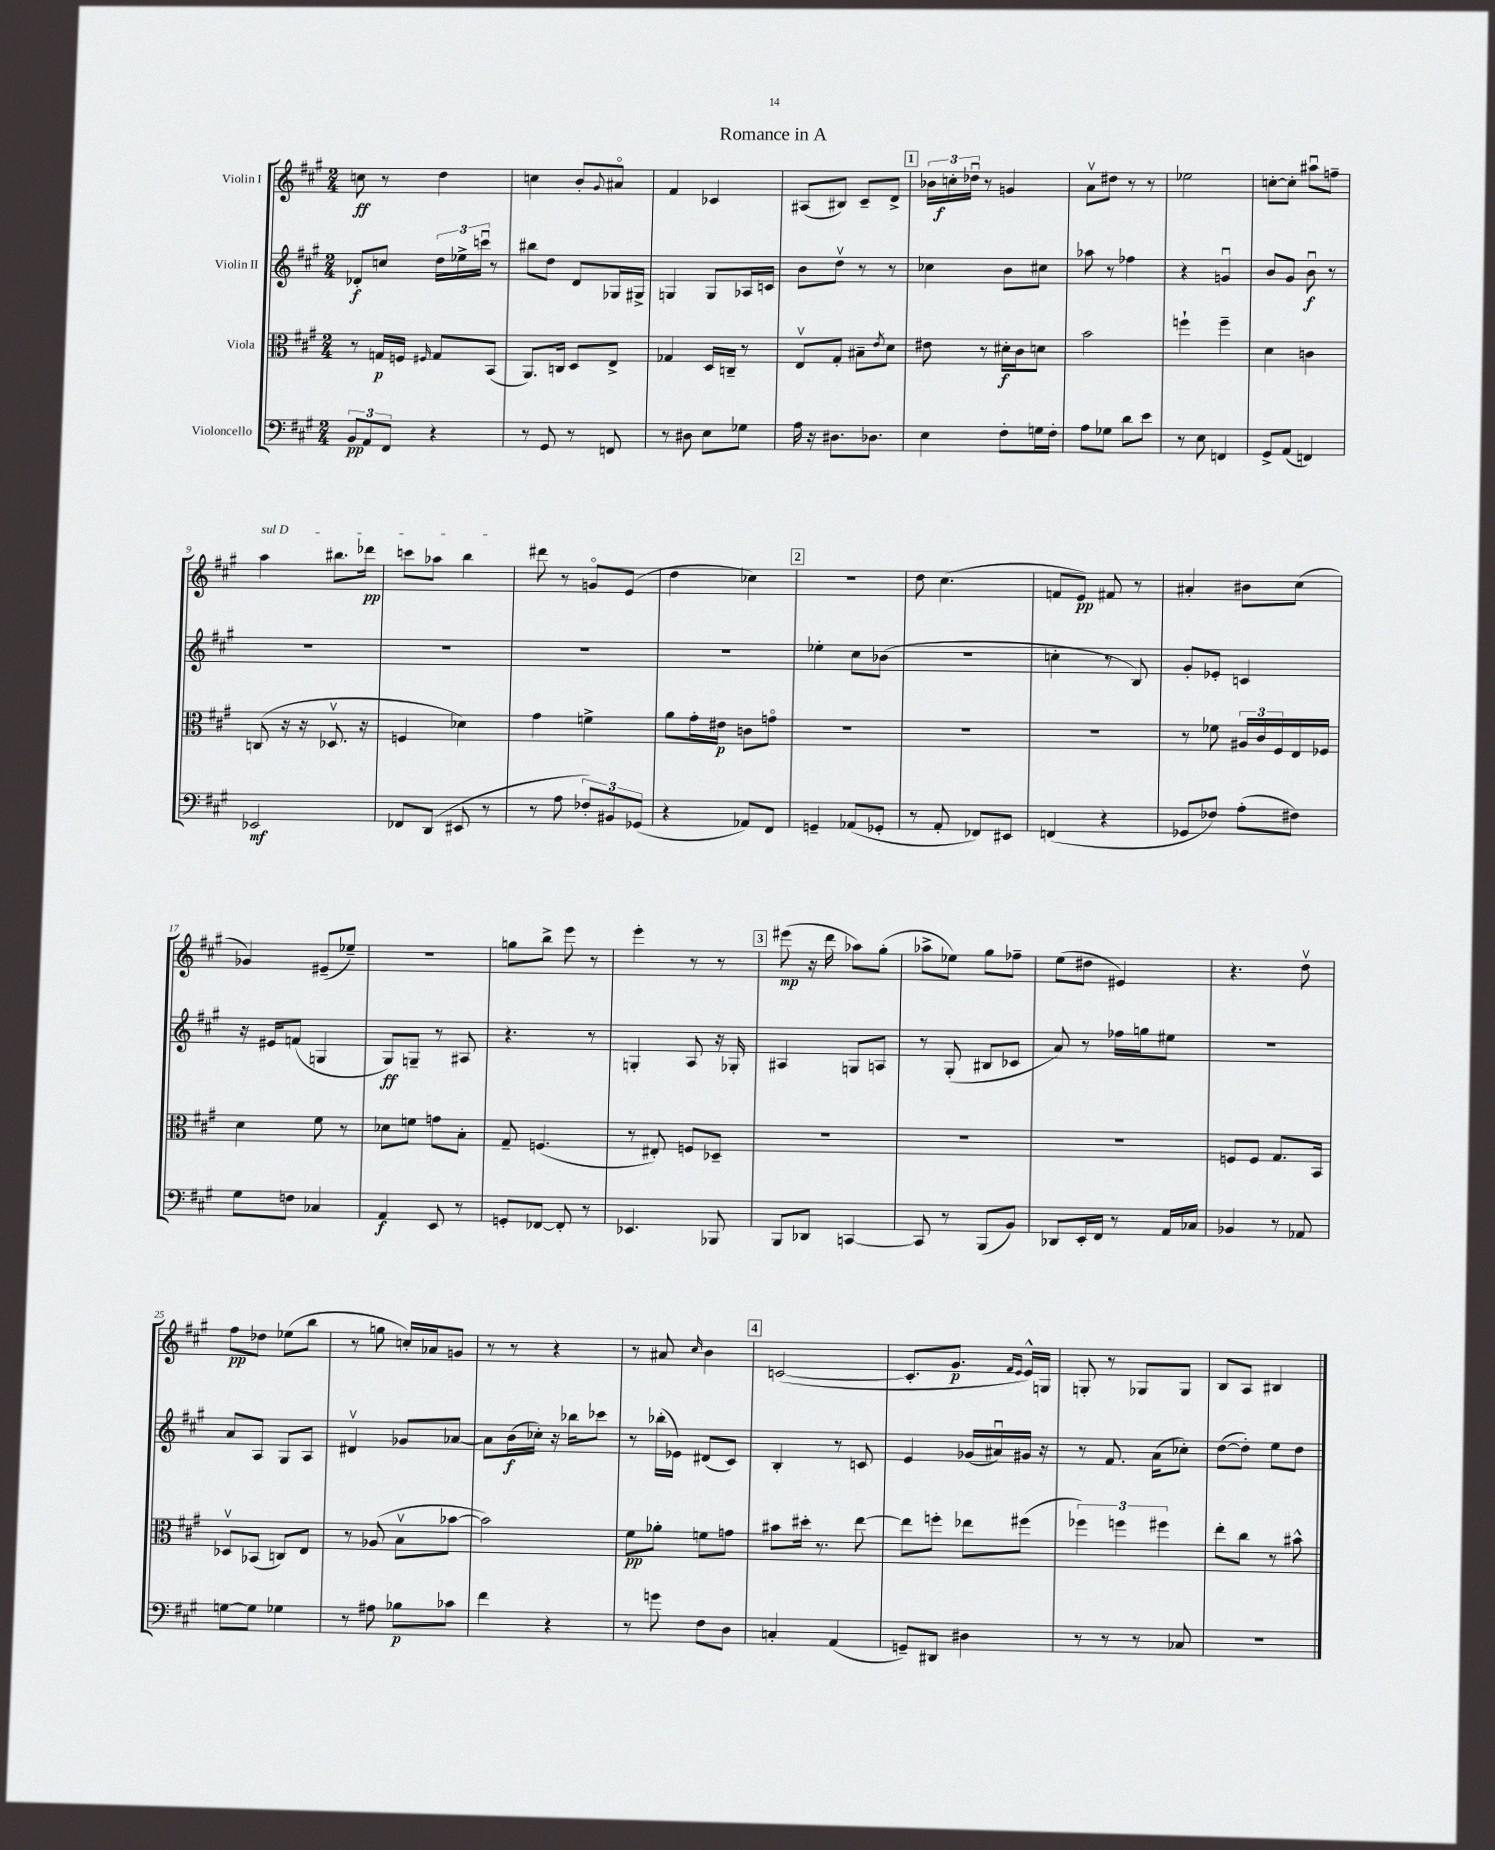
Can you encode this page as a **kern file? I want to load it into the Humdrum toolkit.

**kern	**dynam	**kern	**dynam	**kern	**dynam	**kern	**dynam
*part4	*part4	*part3	*part3	*part2	*part2	*part1	*part1
*staff4	*staff4	*staff3	*staff3	*staff2	*staff2	*staff1	*staff1
*I"Violoncello	*	*I"Viola	*	*I"Violin II	*	*I"Violin I	*
*clefF4	*	*clefC3	*	*clefG2	*	*clefG2	*
*k[f#c#g#]	*	*k[f#c#g#]	*	*k[f#c#g#]	*	*k[f#c#g#]	*
*M2/4	*	*M2/4	*	*M2/4	*	*M2/4	*
=1	=1	=1	=1	=1	=1	=1	=1
12BB/L	pp	8r	.	8d-X'/L	f	8ccn\	ff
12AA/	.	.	.	.	.	.	.
.	.	16Gn/LL	p	8ccn/J	.	8r	.
12FF#/J	.	.	.	.	.	.	.
.	.	16Fn/JJ	.	.	.	.	.
.	.	16qqF#X/	.	.	.	.	.
4r	.	8G/L	.	24dd\LL	.	4dd\	.
.	.	.	.	24ee-X^\	.	.	.
.	.	.	.	24cccnu\JJ	.	.	.
.	.	(8BB/J	.	8r	.	.	.
=2	=2	=2	=2	=2	=2	=2	=2
8r	.	8.AA/L)	.	8bb#X\L	.	4ccn\	.
8GG#/	.	.	.	8dd\J	.	.	.
.	.	16Cn/Jk	.	.	.	.	.
8r	.	8D/L	.	8d/L	.	8b'/L	.
.	.	.	.	.	.	8qqg#/	.
8FFn/	.	8E^/J	.	16G-X/L	.	8a#X/J	.
.	.	.	.	16G#X^/JJ	.	.	.
=3	=3	=3	=3	=3	=3	=3	=3
8r	.	4G-X/	.	4Gn/	.	4f#/	.
8D#X\	.	.	.	.	.	.	.
8E\L	.	16D/LL	.	8G/L	.	4c-X/	.
.	.	16Cn~/JJ	.	.	.	.	.
8G-X\J	.	8r	.	16A-X/L	.	.	.
.	.	.	.	16cn/JJ	.	.	.
=4	=4	=4	=4	=4	=4	=4	=4
16A\	.	8Ev/L	.	8b\L	.	(8A#X/L	.
16r	.	.	.	.	.	.	.
8.D#X\L	.	8G#'/J	.	8ddv\J	.	8B#X/J)	.
.	.	8B#X~\L	.	8r	.	8c#~/L	.
8.D-X\J	.	.	.	.	.	.	.
.	.	8qe/	.	.	.	.	.
.	.	8d\J	.	8r	.	8d^/J	.
!!LO:REH:place=s1:t=1
=5	=5	=5	=5	=5	=5	=5	=5
4E\	.	8e#X\	.	4cc-X\	.	24b-X\LL	.
.	.	.	.	.	.	24ccn'\	f
.	.	.	.	.	.	24dd-Xu\JJ	.
.	.	8r	.	.	.	8r	.
8F#'\L	.	16d#X'\LL	f	8b\L	.	4gn/	.
.	.	16c#\J	.	.	.	.	.
16Gn\L	.	8dn\J	.	8cc#X\J	.	.	.
16F#'\JJ	.	.	.	.	.	.	.
=6	=6	=6	=6	=6	=6	=6	=6
8A\L	.	2b\	.	8aa-X\	.	8av\L	.
8G-X\J	.	.	.	8r	.	8dd#X\J	.
8d\L	.	.	.	4ff-X\	.	8r	.
8e\J	.	.	.	.	.	8r	.
=7	=7	=7	=7	=7	=7	=7	=7
8r	.	4ffn`\	.	4r	.	2ee-X\	.
8E\	.	.	.	.	.	.	.
4FFn/	.	4ff~\	.	4gnu/	.	.	.
=8	=8	=8	=8	=8	=8	=8	=8
8GG#^/L	.	4d\	.	8b/L	.	[8ccn'\L	.
(8AA/J	.	.	.	8g#/J	.	8cc'\J]	.
4FFn/)	.	4cn\	.	8bu\	f	8aa#Xu\L	.
.	.	.	.	8r	.	8ffn~\J	.
!!LO:LB:g=z
=9	=9	=9	=9	=9	=9	=9	=9
!	!	!	!	!	!	!LO:TX:a:i:t=sul D	!
2EE-X/	mf	(8Cn/	.	2r	.	4aa\	.
.	.	16r	.	.	.	.	.
.	.	16r	.	.	.	.	.
.	.	8.D-Xv/	.	.	.	8.bb#X\L	.
.	.	16r	.	.	.	16ddd-X\Jk	pp
=10	=10	=10	=10	=10	=10	=10	=10
8FF-X/L	.	4Fn/	.	2r	.	8cccn\L	.
(8DD/J	.	.	.	.	.	8aa-X\J	.
8EE#X/	.	4d-X\)	.	.	.	4bb\	.
8r	.	.	.	.	.	.	.
=11	=11	=11	=11	=11	=11	=11	=11
8r	.	4g#\	.	2r	.	8ddd#X\	.
8A\	.	.	.	.	.	8r	.
12F-X'/L)	.	4fn^\	.	.	.	8gn/L	.
12BB#X/	.	.	.	.	.	.	.
.	.	.	.	.	.	(8e/J	.
(12GG-X/J	.	.	.	.	.	.	.
=12	=12	=12	=12	=12	=12	=12	=12
4r	.	8a\L	.	2r	.	4dd\	.
.	.	16g#'\L	.	.	.	.	.
.	.	16e#X\JJ	p	.	.	.	.
8AA-X/L)	.	8cn\L	.	.	.	4cc-X\)	.
8FF#/J	.	8gn\J	.	.	.	.	.
!!LO:REH:place=s1:t=2
=13	=13	=13	=13	=13	=13	=13	=13
4GGn~/	.	2r	.	4ee-X'\	.	2r	.
(8AA-X/L	.	.	.	8cc#\L	.	.	.
8GG-X'/J	.	.	.	(8b-X\J	.	.	.
=14	=14	=14	=14	=14	=14	=14	=14
8r	.	2r	.	2r	.	8dd\	.
8AA'/	.	.	.	.	.	(4.cc#\	.
8FF-X/L)	.	.	.	.	.	.	.
8EE#X/J	.	.	.	.	.	.	.
=15	=15	=15	=15	=15	=15	=15	=15
(4FFn/	.	2r	.	4ccn'\	.	8fn/L	.
.	.	.	.	.	.	8e/J)	pp
4r	.	.	.	8r	.	8f#X/	.
.	.	.	.	8B/)	.	8r	.
=16	=16	=16	=16	=16	=16	=16	=16
8GG-X/L	.	8r	.	8g#'/L	.	4a#X'/	.
8F-X/J)	.	8f-X\	.	8e-X'/J	.	.	.
(8A'\L	.	24A#X/LL	.	4cn/	.	8b#X\L	.
.	.	24c#/	.	.	.	.	.
.	.	24F#/	.	.	.	.	.
8F#X\J)	.	16E/	.	.	.	(8cc#\J	.
.	.	16F-X/JJ	.	.	.	.	.
!!LO:LB:g=z
=17	=17	=17	=17	=17	=17	=17	=17
8G#\L	.	4d\	.	16r	.	4g-X/)	.
.	.	.	.	16e#X/KL	.	.	.
8Fn\J	.	.	.	(8fn/J	.	.	.
4C-X/	.	8f#\	.	4Gn/	.	(8e#X~/L	.
.	.	8r	.	.	.	8ee-X~/J)	.
=18	=18	=18	=18	=18	=18	=18	=18
4AA/	f	8d-X\L	.	8G#/L)	ff	2r	.
.	.	8fn\J	.	8Gn~/J	.	.	.
8EE/	.	8gn\L	.	8r	.	.	.
8r	.	8B'\J	.	8A#X/	.	.	.
=19	=19	=19	=19	=19	=19	=19	=19
8GGn'/L	.	8G#~/	.	4.r	.	8ggn\L	.
[8FF-X/J	.	(4.Fn/	.	.	.	8bb^\J	.
8FF-'/]	.	.	.	.	.	8eee\	.
8r	.	.	.	8r	.	8r	.
=20	=20	=20	=20	=20	=20	=20	=20
4.EE-X/	.	8r	.	4Gn'/	.	4eee'\	.
.	.	8E#X'/)	.	.	.	.	.
.	.	8Fn/L	.	8A/	.	8r	.
8BBB-X/	.	8D-X~/J	.	16r	.	8r	.
.	.	.	.	16G-X'/	.	.	.
!!LO:REH:place=s1:t=3
=21	=21	=21	=21	=21	=21	=21	=21
8BBB/L	.	2r	.	4A#X/	.	(8eee#X\	mp
8DD-X/J	.	.	.	.	.	16r	.
.	.	.	.	.	.	16ddd\	.
[4CCn/	.	.	.	8Gn/L	.	8aa-X\L)	.
.	.	.	.	8An/J	.	(8gg#'\J	.
=22	=22	=22	=22	=22	=22	=22	=22
8CC/]	.	2r	.	8r	.	8aa-X^\L	.
8r	.	.	.	(8G#'/	.	8ee-X\J)	.
(8BBB/L	.	.	.	8B#X/L	.	8gg#\L	.
8BB/J)	.	.	.	8c-X/J	.	8ff-X~\J	.
=23	=23	=23	=23	=23	=23	=23	=23
8DD-X/L	.	2r	.	8a/)	.	(8ee\L	.
16EE'/L	.	.	.	8r	.	8dd#X\J	.
16FF#/JJ	.	.	.	.	.	.	.
8r	.	.	.	16ff-X\LL	.	4e#X/)	.
.	.	.	.	16ggn\J	.	.	.
16AA/LL	.	.	.	8ee#X\J	.	.	.
16C-X/JJ	.	.	.	.	.	.	.
=24	=24	=24	=24	=24	=24	=24	=24
4BB-X/	.	8Fn/L	.	2r	.	4.r	.
.	.	8F/J	.	.	.	.	.
8r	.	8.G#/L	.	.	.	.	.
8AA-X/	.	.	.	.	.	8ddv\	.
.	.	16BB/Jk	.	.	.	.	.
!!LO:LB:g=z
=25	=25	=25	=25	=25	=25	=25	=25
[8Gn\L	.	8D-Xv/L	.	8a/L	.	8ff#\L	pp
8G\J]	.	(8BB-X/J	.	8A/J	.	8dd-X\J	.
4G-X\	.	8Cn/L)	.	8G#/L	.	(8ee-X\L	.
.	.	8E/J	.	8A/J	.	8bb\J	.
=26	=26	=26	=26	=26	=26	=26	=26
8r	.	8r	.	4d#Xv/	.	8r	.
8A#X\	.	(8A-X/	.	.	.	8ggn\	.
8B-X\L	p	8Bv\L	.	8g-X/L	.	16ccn'/LL)	.
.	.	.	.	.	.	16a-X/J	.
8c-X\J	.	[8b-X\J	.	[8a-X/J	.	8gn/J	.
=27	=27	=27	=27	=27	=27	=27	=27
4f#\	.	2b-\])	.	8a-\L]	.	8r	.
.	.	.	.	(16b\L	f	8r	.
.	.	.	.	16cc-X'\JJ)	.	.	.
4r	.	.	.	16r	.	4r	.
.	.	.	.	16bb-X\KL	.	.	.
.	.	.	.	8ccc-X\J	.	.	.
=28	=28	=28	=28	=28	=28	=28	=28
8r	.	8f#\L	pp	8r	.	8r	.
8gn\	.	8a-X'\J	.	(16bb-X'\LL	.	8a#X/	.
.	.	.	.	16e-X\JJ)	.	.	.
.	.	.	.	.	.	16qqcc#/	.
8F#\L	.	8fn\L	.	(8d#X/L	.	4b\	.
8D\J	.	8gn\J	.	8c#/J)	.	.	.
!!LO:REH:place=s1:t=4
=29	=29	=29	=29	=29	=29	=29	=29
4Cn'/	.	8b#X\L	.	4B'/	.	([2cn/	.
.	.	16dd#X'\Jk	.	.	.	.	.
.	.	8.r	.	.	.	.	.
(4AA/	.	.	.	8r	.	.	.
.	.	[8ee\	.	8cn/	.	.	.
=30	=30	=30	=30	=30	=30	=30	=30
8GGn~/L)	.	8ee\L]	.	4e/	.	8.c'/L]	.
8DD#X/J	.	8ffn'\J	.	.	.	.	.
.	.	.	.	.	.	8.g#/J	p
4D#X\	.	8ee-X\L	.	(16g-X/LL	.	.	.
.	.	.	.	16a#Xu/)	.	.	.
.	.	.	.	.	.	16qqf#/LL	.
.	.	.	.	.	.	16qqe/JJ	.
.	.	(8ff#X\J	.	16g#X/JJ	.	16e^^/LL)	.
.	.	.	.	16r	.	16Gn/JJ	.
=31	=31	=31	=31	=31	=31	=31	=31
8r	.	6ff-X\)	.	8r	.	8Gn'/	.
8r	.	.	.	8.f#/	.	8r	.
.	.	6ffn\	.	.	.	.	.
8r	.	.	.	.	.	8G-X/L	.
.	.	.	.	(16a\KL	.	.	.
.	.	6ff#X\	.	.	.	.	.
8C-X/	.	.	.	8cc-X'\J)	.	8G-/J	.
=32	=32	=32	=32	=32	=32	=32	=32
2r	.	8ee'\L	.	([8dd\L	.	8B/L	.
.	.	8cc#\J	.	8dd'\J])	.	8A/J	.
.	.	8r	.	8ee\L	.	4B#X/	.
.	.	8b#X^^\	.	8dd\J	.	.	.
==	==	==	==	==	==	==	==
*-	*-	*-	*-	*-	*-	*-	*-
